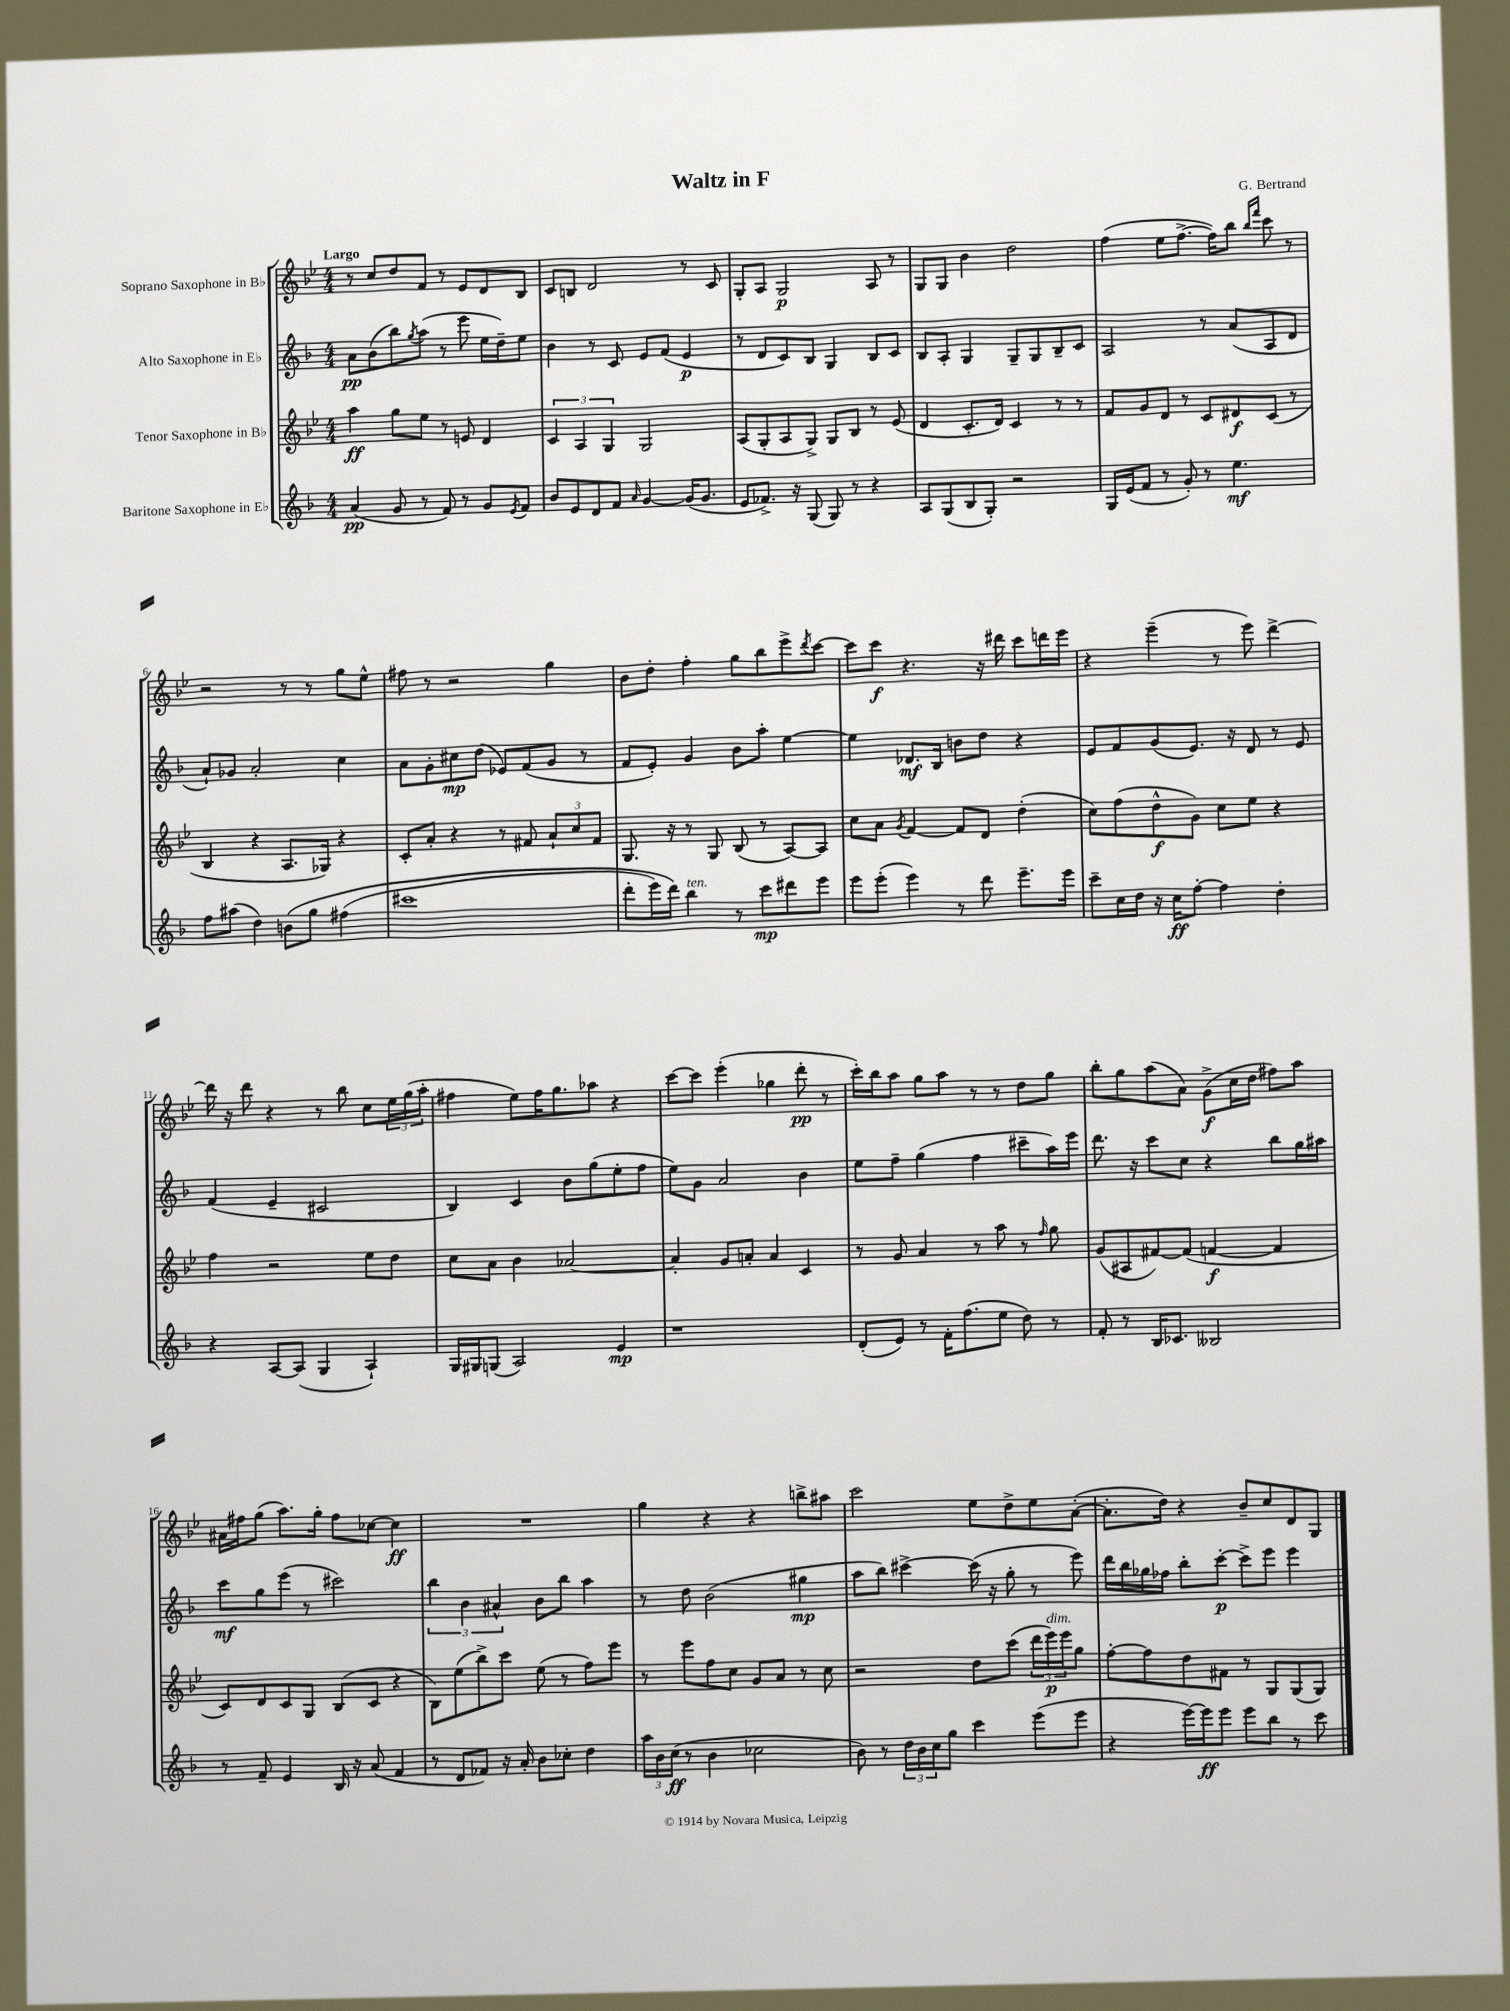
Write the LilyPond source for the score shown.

\header { title = "Waltz in F" composer = "G. Bertrand" }
<<
\new StaffGroup <<
\new Staff = "s0" \with { instrumentName = "Soprano Saxophone in Bb" } {
    \clef treble \key bes \major \numericTimeSignature \time 4/4 \tempo "Largo"
    r8 c''8 d''8 f'8 r8 ees'8 d'8 bes8 |
    c'8 b8 d'2 r8 c'8 |
    g8-. a8 g2\p a8 r8 |
    g8 g8 bes'4 d''2 |
    f''4( ees''8 f''8.~-> f''16) bes''8 \grace { bes''16 f'''16 } c'''8 r8 |
    r2 r8 r8 g''8 ees''8-^ |
    fis''8 r8 r2 g''4 |
    bes'8 d''8-. f''4-. g''8 bes''8 ees'''8-> \acciaccatura { d'''8 } c'''8~ |
    c'''8 c'''8\f r4. r16 dis'''16 c'''8 d'''16 ees'''16 |
    r4 ees'''4--( r8 ees'''8) d'''4~-> |
    d'''16 r16 d'''8 r4 r8 bes''8 c''8 \tuplet 3/2 { ees''16 g''16( a''16-. } |
    fis''4 ees''8) fis''16 g''8. aes''8 r4 |
    c'''8~ c'''8 ees'''4-.( ges''4 d'''8-.\pp r8 |
    c'''16-.) bes''16 a''8 g''8 a''8 r8 r8 d''8 g''8 |
    bes''8-. g''8 a''8( a'8) g'8->\f( c''16 d''16 fis''8) a''8 |
    ais'16 fis''16 g''8( a''8.) g''16-. fis''8 ces''8~ ces''4\ff |
    R1 |
    g''4 r4 r4 b''8-> ais''8 |
    c'''2 ees''8 d''8-> ees''8 a'8~-.( |
    a'8.-. d''16) r4 bes'8-- c''8 d'8 g8 \bar "|." |
}
\new Staff = "s1" \with { instrumentName = "Alto Saxophone in Eb" } {
    \clef treble \key f \major \numericTimeSignature \time 4/4
    a'8\pp bes'8( bes''8) \acciaccatura { g''8 } a''8( r8 e'''8 e''16 d''16--) e''8 |
    bes'4 r8 c'8 e'8 f'8( e'4\p |
    r8 d'8 c'8) bes8 g4 bes8 c'8 |
    bes8 a8-. g4 g8-- g8 bes8-- c'8 |
    a2 r8 a'8( a8 d'8 |
    a'8-!) ges'8 a'2-. c''4 |
    a'8 g'8-. cis''8\mp d''8( ees'8) f'8( g'8 r8 |
    f'8 e'8-.) g'4 bes'8 a''8-. e''4~ |
    e''4 des'8.\mf bes16 b'8 d''8 r4 |
    e'8 f'8 g'8( e'8.) r16 d'8 r8 e'8 |
    f'4( e'4-- cis'2 |
    bes4) c'4 bes'8 g''8( e''8-. f''8 |
    e''8) g'8 a'2 bes'4 |
    e''8 f''8-- g''4( f''4 cis'''8-- a''16) e'''16 |
    d'''8. r16 c'''8 c''8 r4 bes''8 g''16 ais''16 |
    c'''8\mf g''8 e'''8( r8 cis'''2) |
    \tuplet 3/2 { bes''4 bes'4 ais'4-^ } bes'8 bes''8 a''4 |
    r8 d''8 bes'2( gis''4\mp |
    a''8 bes''8) cis'''4~-> cis'''16( r16 g''8-. r8 e'''8) |
    d'''16 bes''16 ges''16 fes''16 bes''8-. c'''8~-.\p c'''8-> e'''8 e'''4 \bar "|." |
}
\new Staff = "s2" \with { instrumentName = "Tenor Saxophone in Bb" } {
    \clef treble \key bes \major \numericTimeSignature \time 4/4
    a''4\ff g''8 ees''8 r8 e'8 d'4 |
    \tuplet 3/2 { c'4 a4 g4 } g2 |
    a8( g8-. a8 g8->) g8 bes8 r8 ees'8( |
    d'4 c'8.-. d'16) c'4 r8 r8 |
    f'8 g'8 d'8 r8 c'8 dis'8\f c'8( r8 |
    bes4 r4 a8. ges16) r4 |
    c'8-. a'8-. r4 r8 fis'8 \tuplet 3/2 { a'8-! c''8 fis'8 } |
    g8. r16 r8 g8 bes8( r8 a8~) a8 |
    c''8 a'8 \acciaccatura { g'8 } f'4~ f'8 d'8 d''4-.( |
    c''8) f''8( d''8-^\f g'8) c''8 ees''8 r4 |
    f''4 r2 ees''8 d''8 |
    c''8 a'8 bes'4 aes'2~ |
    aes'4-. g'8 a'8-. a'4 c'4 |
    r8 g'8 a'4 r8 a''8 r8 \grace { f''16 } g''8 |
    g'8( ais8 fis'8~) fis'8( f'4~\f f'4 |
    c'8) d'8 c'8 g8 bes8( c'8 r4 |
    bes8) ees''8( bes''8->) c'''8 ees''8( r8 f''8) ees'''8 |
    r8 ees'''8 f''8 c''8 g'8 a'8 r8 c''8 |
    r2 d''8 c'''8( \tuplet 3/2 { d'''16 ees'''16\p^\markup { \italic "dim." }) ees'''16 } g''8 |
    f''8~-. f''8 d''8 fis'8 r8 g8 g8( g8) \bar "|." |
}
\new Staff = "s3" \with { instrumentName = "Baritone Saxophone in Eb" } {
    \clef treble \key f \major \numericTimeSignature \time 4/4
    a'4\pp( g'8 r8 f'8) r8 g'8 \acciaccatura { e'8 } f'8 |
    bes'8 e'8 d'8 f'8 \grace { a'16 } g'4~ g'16( g'8. |
    e'8 fes'8.->) r16 g8( g8) r8 r4 |
    a8 g8( bes8 g8-.) r2 |
    g16 e'16( f'8 r8 g'8-.) r8 e''4.\mf |
    f''8 ais''8( d''4) b'8\( g''8 fis''4( |
    cis'''1 |
    d'''8-. e'''16) d'''16\) bes''4^\markup { \italic "ten." } r8 c'''8\mp dis'''8 e'''8 |
    e'''8 e'''8-.( e'''4) r8 d'''8 e'''8.-- e'''16 |
    c'''8-- c''16 d''16 r16 c''16\ff f''8~-. f''4 d''4-. |
    r4 a8~ a8( g4 a4-!) |
    g16 gis16 g8( a2) e'4\mp |
    r1 |
    d'8-.( e'8) r8 f'16-. f''8.( e''8 d''8) r8 |
    f'8-. r8 bes16 ces'8. beses2 |
    r8 f'8-- e'4 bes16 r16 a'8( f'4 |
    r8 d'8 fes'8) r16 a'16-. bes'8 ces''8-. d''4 |
    \tuplet 3/2 { a''16 bes'16 c''16\ff( } r8 bes'4 ces''2 |
    bes'8) r8 \tuplet 3/2 { d''16 bes'16 c''16 } g''8 c'''4 e'''8( e'''8 |
    r4 e'''16~) e'''16\ff e'''8 e'''8 bes''8 r8 c'''8 \bar "|." |
}
>>
>>
